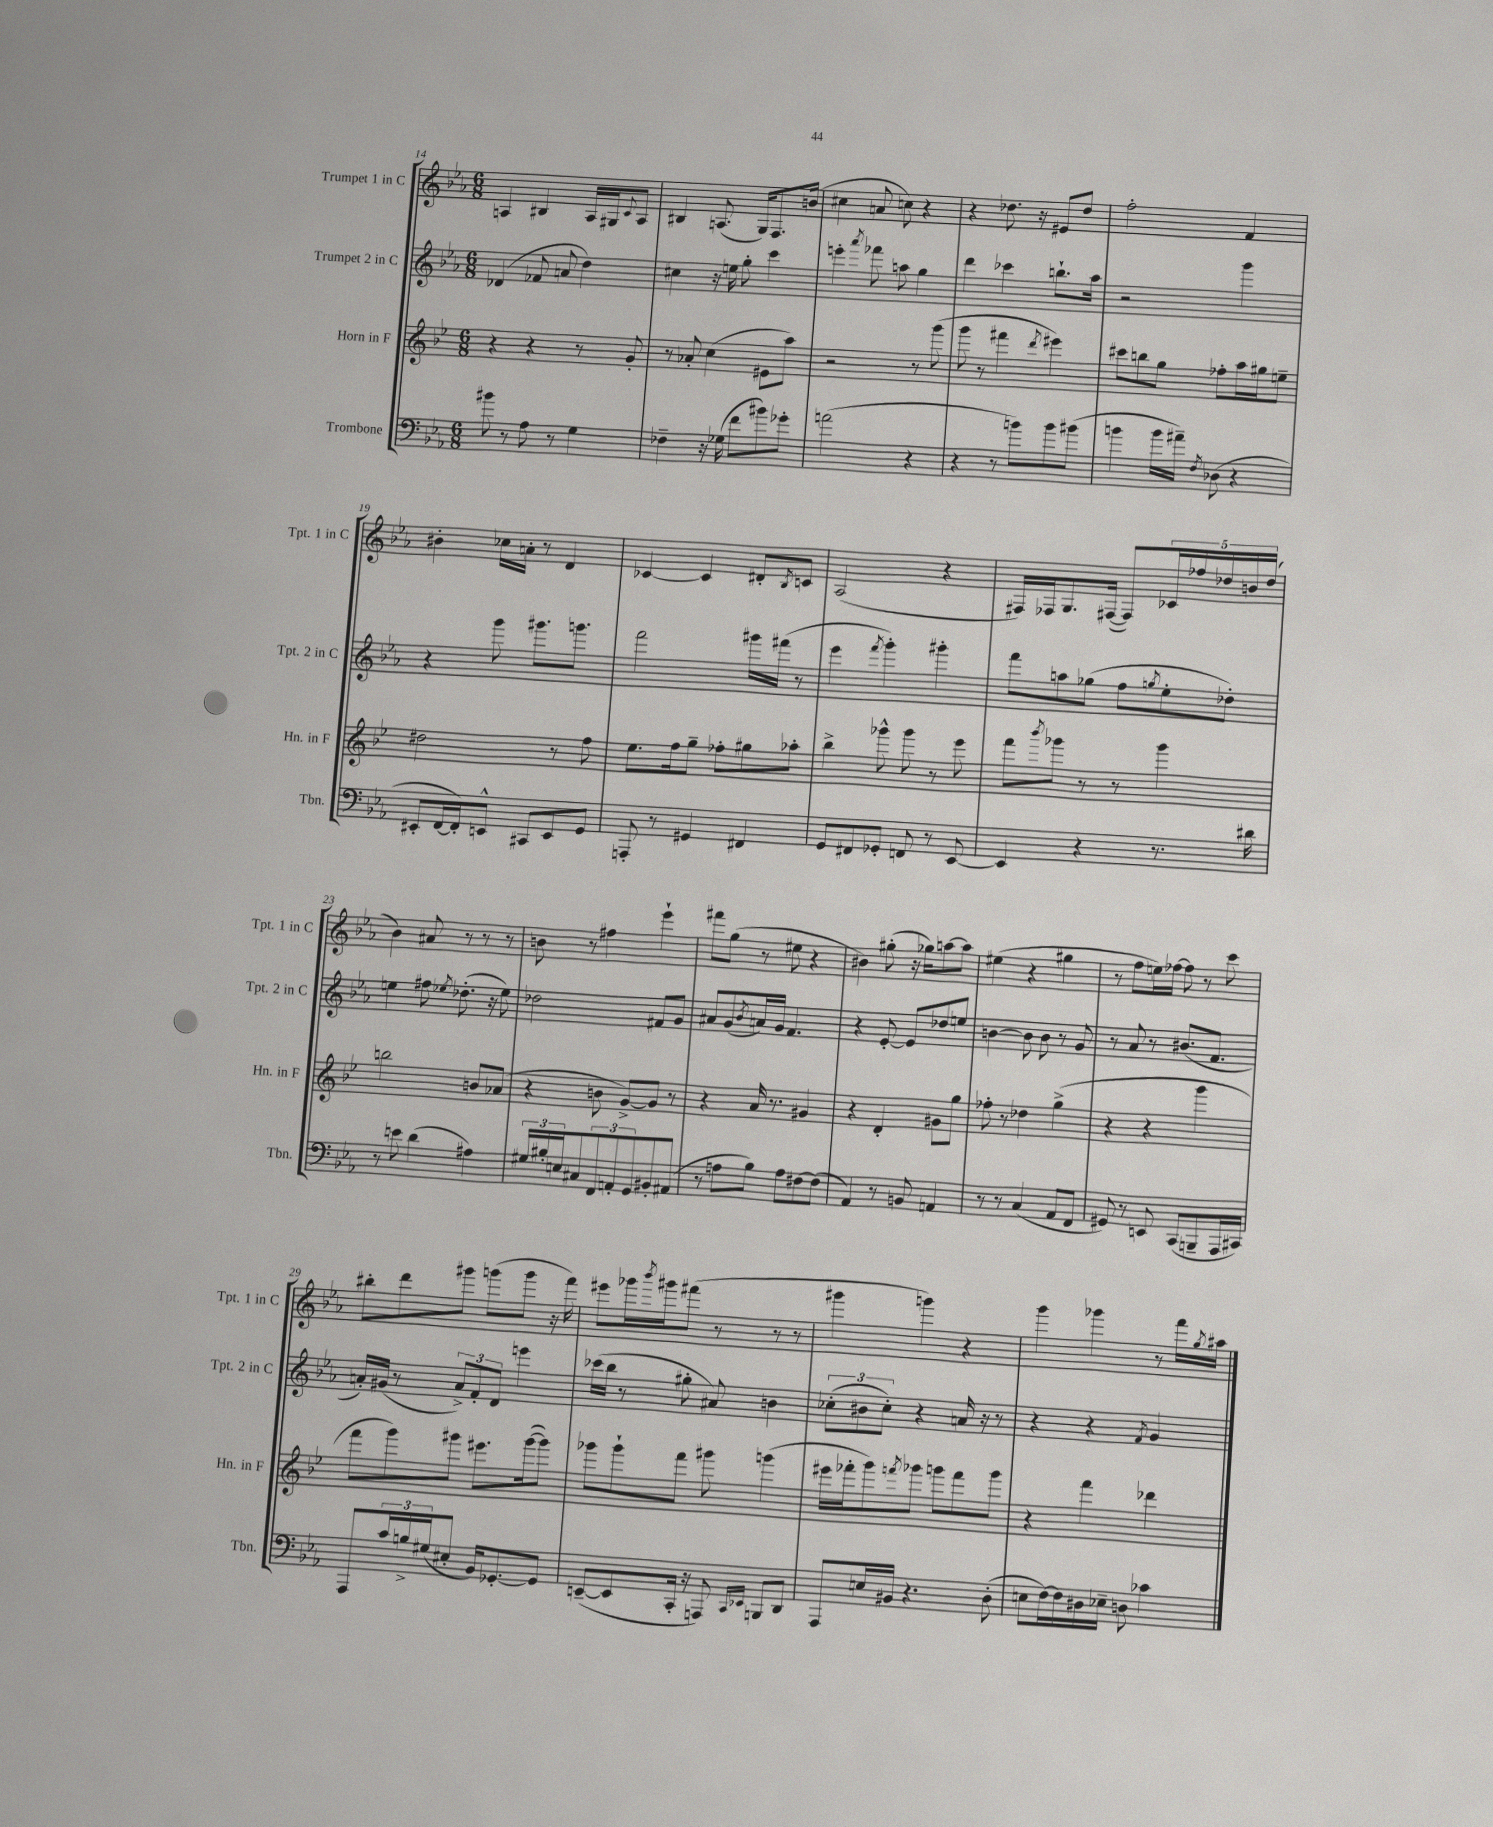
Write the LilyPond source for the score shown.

<<
\new StaffGroup <<
\new Staff = "s0" \with { instrumentName = "Trumpet 1 in C" shortInstrumentName = "Tpt. 1 in C" } {
    \clef treble \key ees \major \numericTimeSignature \time 6/8
    a4 bis4 a16 gis16 \appoggiatura { c'8 } a8 |
    bis4 a8.( g16) f8. b'16( |
    cis''4 a'8 c''8) r4 |
    r4 des''8. r16 eis'8 des''8 |
    f''2-. f'4 |
    bis'4-. ces''16 a'16-. r8 d'4 |
    ces'4~ ces'4 dis'8-. \acciaccatura { bes8 } c'8 |
    aes2( r4 |
    fis16) fes16 g8. fis16~( fis8) \tuplet 5/4 { ces'16 fes''16 des''16 b'16 des''16( } |
    bes'4) ais'8 r8 r8 r8 |
    b'8 r8 fis''4 ees'''4-! |
    fis'''8 g''8( r8 eis''8 r4 |
    bis'4) gis''8-.( r16 ges''16) a''8~ a''8 |
    eis''4( r4 gis''4 |
    r8 f''8 e''16) fes''16~ fes''8 r8 c'''8 |
    bis''8-. d'''8 gis'''8 g'''8( g'''8 r16 f'''16) |
    eis'''8 ges'''16 \acciaccatura { bes'''8 } gis'''16 fis'''8( r8 r8 r8 |
    gis'''4 g'''4) r4 |
    g'''4 ges'''4 r8 f'''16 \acciaccatura { g''8 } ais''16 \bar "|." |
}
\new Staff = "s1" \with { instrumentName = "Trumpet 2 in C" shortInstrumentName = "Tpt. 2 in C" } {
    \clef treble \key ees \major \numericTimeSignature \time 6/8
    des'4( fes'8 a'8 d''4) |
    cis''4 r16 e''16 g''8-. c'''4 |
    e'''4-. \acciaccatura { aes'''8 } fes'''8 a''8 g''4 |
    d'''4 ces'''4 b''8.-! aes''16 |
    r2 g'''4 |
    r4 g'''8 gis'''8. g'''8. |
    f'''2 gis'''16 fis'''16( r8 |
    ees'''4 \acciaccatura { f'''8 } g'''4-.) gis'''4-. |
    f'''8 a''8 ges''8( f''8 \acciaccatura { g''8 } ees''8-. des''8-.) |
    e''4 fis''8 \acciaccatura { ees''8 } des''8.-.( r16 ees''8) |
    des''2 fis'8 g'8 |
    ais'8 g'8( \acciaccatura { bes'8 } a'16) g'16 f'4. |
    r4 ees'8~-. ees'8 des''8 e''8 |
    b'4~ b'8 b'8 r8 g'8 |
    r8 aes'8 r8 bis'8.( f'8. |
    a'16-.) gis'16( r8 \tuplet 3/2 { a'8->) f'8-. d'8 } e'''4 |
    ces'''16( bes''16 r8 gis''8-. ais'8) b'4 |
    \tuplet 3/2 { ces''8-.( bis'8 ces''8-.) } r4 a'16 r16 r8 |
    r4 r4 \acciaccatura { f'8 } g'4 \bar "|." |
}
\new Staff = "s2" \with { instrumentName = "Horn in F" shortInstrumentName = "Hn. in F" } {
    \clef treble \key bes \major \numericTimeSignature \time 6/8
    r4 r4 r8 g'8-. |
    r8 aes'8-. c''4( eis'8 a''8) |
    r2 r8 g'''8( |
    g'''8 r8 fis'''4 \acciaccatura { d'''8 } eis'''4) |
    cis'''8 b''8 g''8 fes''8-. a''16 gis''16 e''8-- |
    dis''2 r8 f''8 |
    ees''8. f''16 g''8-- fes''8-. gis''8 aes''8-. |
    bes''4-> ges'''8-^ ges'''8 r8 ees'''8 |
    f'''8 \acciaccatura { bes'''8 } ges'''8 r8 r8 ges'''4 |
    b''2 b'8 aes'8( |
    r4 b'8 g'8~->) g'8 r8 |
    r4 a'16 r8. gis'4 |
    r4 d'4-. gis'8 g''8 |
    fes''8-. r8 des''4 g''4->( |
    r4 r4 g'''4 |
    f'''8 g'''8) gis'''8 eis'''8. gis'''16~( gis'''8) |
    ges'''8 ges'''8-! f'''8 gis'''8 g'''4( |
    eis'''16 fes'''16-. g'''8) \acciaccatura { f'''8 } ges'''8 g'''8 f'''8 g'''8 |
    r4 f'''4 des'''4 \bar "|." |
}
\new Staff = "s3" \with { instrumentName = "Trombone" shortInstrumentName = "Tbn." } {
    \clef bass \key ees \major \numericTimeSignature \time 6/8
    bis'8 r8 aes8 r8 g4 |
    fes4-- r16 ges16( f'8 bis'8) ges'8-. |
    a'2( r4 |
    r4 r8 b'8) b'8 bis'8( |
    b'4 b'16 ais'16--) \acciaccatura { f8 } des8( r4 |
    eis,8-. f,16~ f,16-.) e,8-^ cis,8 e,8 g,8 |
    a,,8-. r8 gis,4 fis,4 |
    g,8 fis,8 ges,8-. f,8 r8 ees,8~ |
    ees,4 r4 r8. dis'16 |
    r8 e'8 d'4( ais4) |
    \tuplet 3/2 { gis16 bis16-. e16 } cis8 \tuplet 3/2 { f,8 a,8-. g,8 } bis,8-. ais,8( |
    r8 a8 bes8) a8 fis8~ fis8( |
    aes,4) r8 b,8 a,4 |
    r8 r8 c4( aes,8 f,8 |
    gis,8) r8 e,8 c,8( b,,8-- aes,,16 cis,16) |
    aes,,8 \tuplet 3/2 { c'16 b16-> gis16( } eis8-. bes,16) ges,8.~-. ges,8 |
    e,8~--( e,8 c,16-. r16 a,,8) \grace { c,16 ees,16 } b,,8 d,8 |
    aes,,8 e16 bis,16 r4. d8-.( |
    e8 f16~) f16 dis16 ees16-- d8 ces'4 \bar "|." |
}
>>
>>
\layout { \context { \Score currentBarNumber = #14 } }
